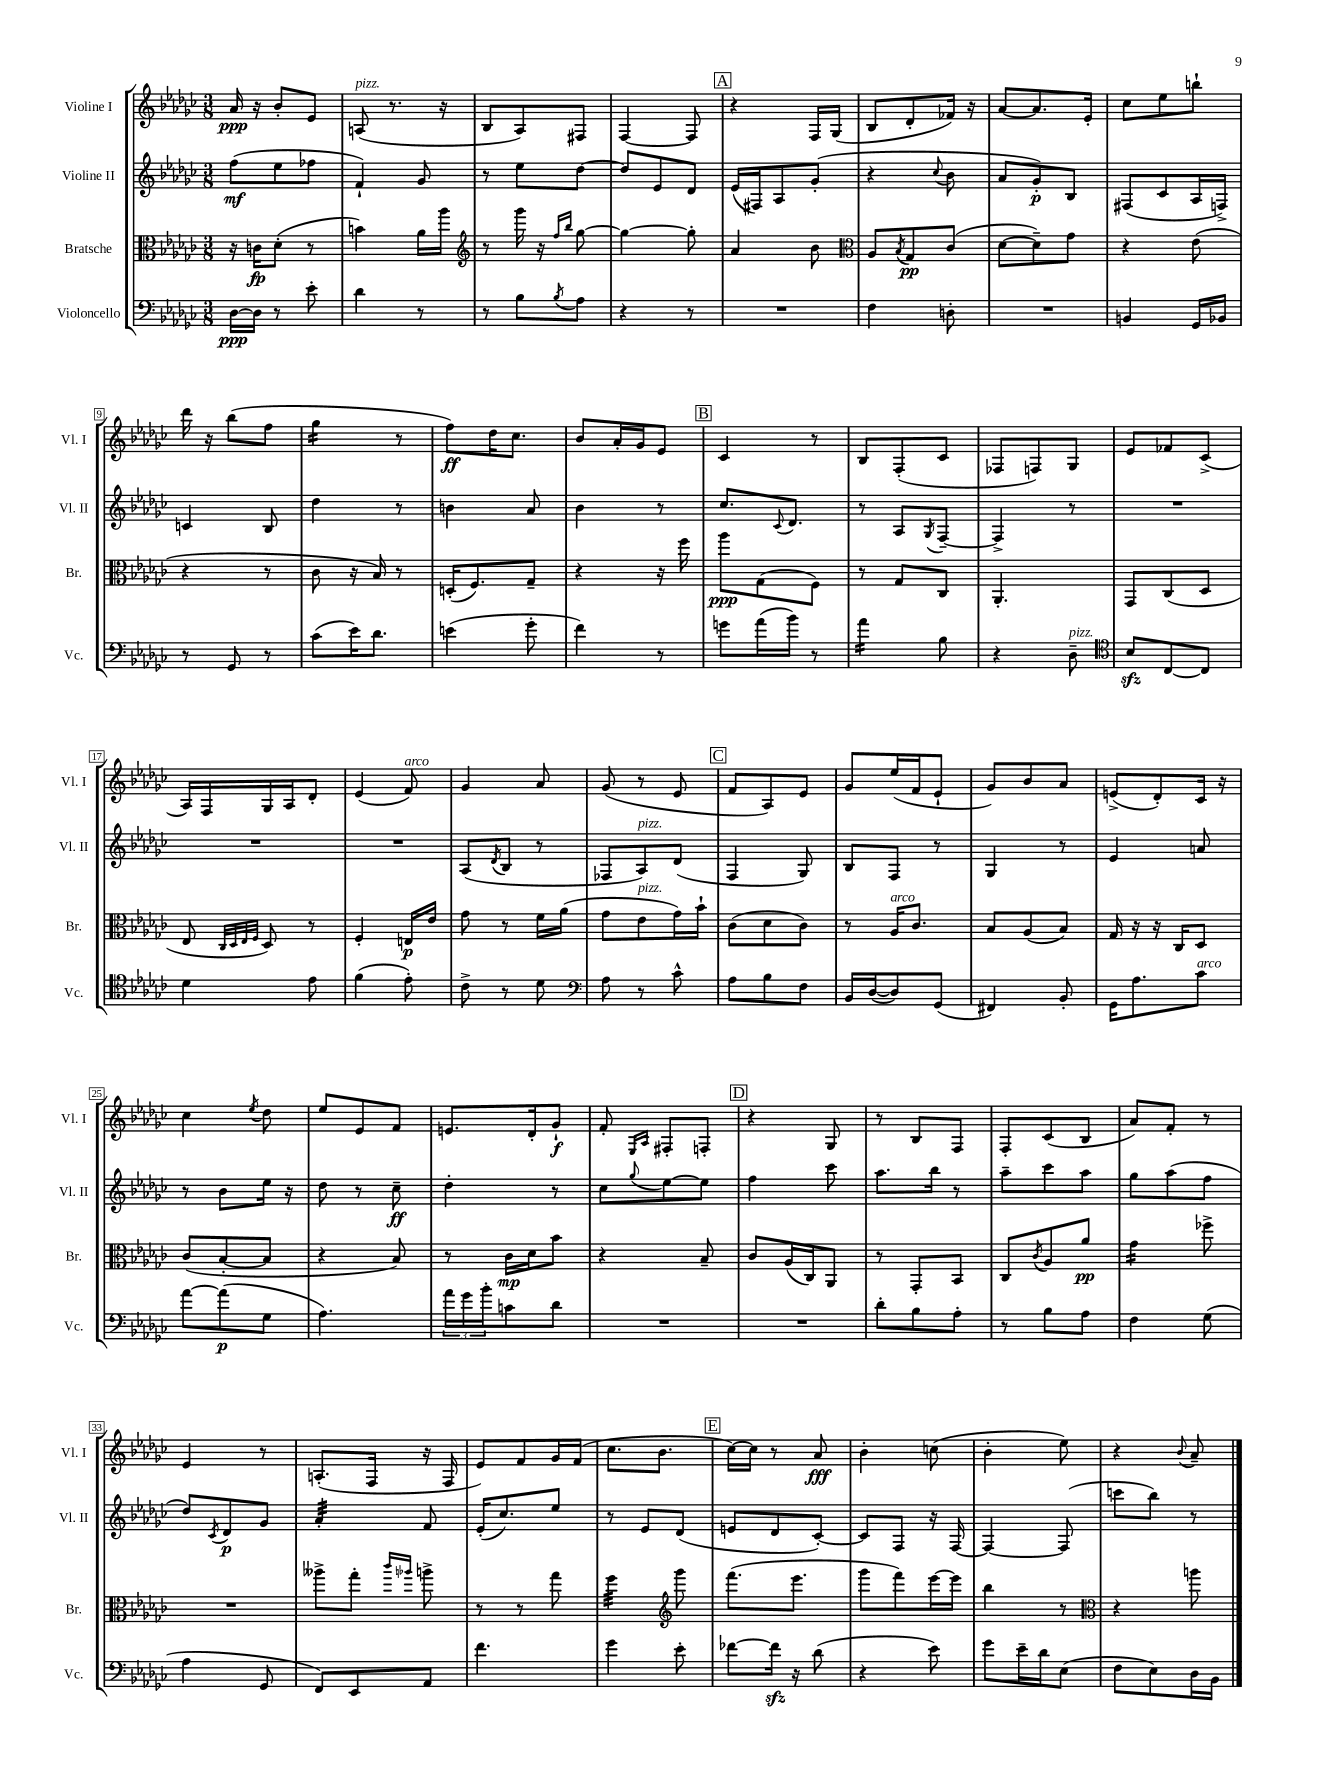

**kern	**kern	**kern	**kern
*staff4	*staff3	*staff2	*staff1
*clefF4	*clefC3	*clefG2	*clefG2
*k[b-e-a-d-g-c-]	*k[b-e-a-d-g-c-]	*k[b-e-a-d-g-c-]	*k[b-e-a-d-g-c-]
*M3/8	*M3/8	*M3/8	*M3/8
[16D-	16r	(8ff	16a-
16D-]	16c	.	16r
8r	(8d-'	8ee-	8b-'
8e-'	8r	8ff-	8e-
=	=	=	=
4d-	4b)	4f`)	(8A
.	.	.	8.r
8r	16a-	8g-	.
.	16aa-	.	16r
=	=	=	=
*	*clefG2	*	*
8r	8r	8r	8B-
8B-	16ggg-	8ee-	8A-)
.	16r	.	.
.	16qqff	.	.
8qB-	16qqbb-	.	.
8A-	[8gg-	[8dd-	8F#
=	=	=	=
4r	4gg-_	8dd-]	[4F
.	.	8e-	.
8r	8gg-']	8d-	8F]
=	=	=	=
4.r	4a-	(16e-	4r
.	.	16F#)	.
.	.	8A-	.
.	8b-	(8g-'	16F
.	.	.	(16G-
=	=	=	=
*	*clefC3	*	*
4F	8A-	4r	8B-
.	8qB-	.	.
.	8G-	.	8d-'
.	.	8qqcc-	.
8D'	(8c-	8b-	16f-)
.	.	.	16r
=	=	=	=
4.r	[8d-	8a-	[8a-
.	8d-~])	8g-')	8.a-]
.	8g-	8B-	.
.	.	.	16e-'
=	=	=	=
4BB	4r	(8F#	8cc-
.	.	8c-	8ee-
16GG-	(8e-	16A-	8bb`
16BB-	.	16F^)	.
=	=	=	=
8r	4r	4c	16ddd-
.	.	.	16r
8GG-	.	.	(8bb-
8r	8r	8B-	8ff
=	=	=	=
(8c-	8c-	4dd-	4gg-
16e-)	16r	.	.
8.d-	16B-)	.	.
.	8r	8r	8r
=	=	=	=
(4e	(16D'	4b	8ff)
.	8.F)	.	.
.	.	.	16dd-
.	.	.	8.cc-
8g-'	8G-~	8a-	.
=	=	=	=
4f)	4r	4b-	8b-
.	.	.	16a-'
.	.	.	16g-
8r	16r	8r	8e-
.	16ff	.	.
=	=	=	=
8g	8aa-	8.cc-	4c-
(16a-	(8G-	.	.
.	.	8qqc-	.
16b-)	.	8.d-	.
8r	8F)	.	8r
=	=	=	=
4a-	8r	8r	8B-
.	8G-	8A-	(8F'
.	.	8qG-	.
8B-	8C-	[8F~	8c-
=	=	=	=
4r	4.AA-'	4F^]	8F-
.	.	.	8F)
8D-~	.	8r	8G-
=	=	=	=
*clefC4	*	*	*
8B-	8GG-	4.r	8e-
[8C-	(8C-	.	8f-
8C-]	8D-	.	(8c-^
=	=	=	=
4d-	8E-	4.r	16A-)
.	.	.	16F
.	32qqC-	.	.
.	32qqD-	.	.
.	32qqE-	.	.
.	32qqF	.	.
.	8D-)	.	16G-
.	.	.	16A-
8e-	8r	.	8d-'
=	=	=	=
(4f	4F'	4.r	(4e-
8e-')	16E	.	8f)
.	16e-	.	.
=	=	=	=
8c-^	8g-	(8A-	4g-
.	.	8qd-	.
8r	8r	8B-	.
8d-	16f	8r	8a-
.	(16a-	.	.
=	=	=	=
*clefF4	*	*	*
8A-	8g-	8F-	(8g-
8r	8e-	8A-)	8r
8c-^^	16g-)	(8d-	8e-
.	16b-`	.	.
=	=	=	=
8A-	(8c-	4F	8f
8B-	8d-	.	8A-)
8F	8c-)	8G-)	8e-
=	=	=	=
16BB-	8r	8B-	8g-
([16D-	.	.	.
8D-])	16A-	8F	(16ee-
.	8.c-	.	16f
(8GG-	.	8r	8e-`
=	=	=	=
4FF#)	8B-	4G-	8g-)
.	(8A-	.	8b-
8BB-'	8B-)	8r	8a-
=	=	=	=
16GG-	16G-	4e-	(8e^
8.A-	16r	.	.
.	16r	.	8d-')
.	16C-	.	.
8c-	8D-	8a	16c-
.	.	.	16r
=	=	=	=
[8a-	(8c-	8r	4cc-
(8a-]	[8B-'	8b-	.
.	.	.	8qee-
8G-	8B-]	16ee-	8dd-
.	.	16r	.
=	=	=	=
4.A-)	4r	8dd-	8ee-
.	.	8r	8e-
.	8B-)	8cc-~	8f
=	=	=	=
24a-	8r	4dd-'	8.e
24g-	.	.	.
24b-'	.	.	.
8c	16c-	.	.
.	16d-	.	16d-'
8d-	8b-	8r	8g-`
=	=	=	=
4.r	4r	8cc-	8f'
.	.	.	16qqE-
.	.	8qqgg-	16qqA-
.	.	[8ee-	8F#'
.	8B-~	8ee-]	8F'
=	=	=	=
4.r	8c-	4ff	4r
.	(16A-	.	.
.	16C-)	.	.
.	8AA-	8ccc-	8G-
=	=	=	=
8d-'	8r	8.aa-	8r
8B-	8GG-'	.	8B-
.	.	16bb-	.
8A-'	8BB-	8r	8F
=	=	=	=
8r	8C-	8aa-~	8F'
.	8qc-	.	.
8B-	8A-	8ccc-	(8c-
8A-	8a-	8aa-	8B-
=	=	=	=
4F	4g-	8gg-	8a-)
.	.	(8aa-	8f'
(8G-	8ff-^	8ff	8r
=	=	=	=
4A-	4.r	8dd-)	4e-
.	.	8qc-	.
.	.	8d-	.
8GG-	.	8g-	8r
=	=	=	=
8FF)	8aa--^	4a-'	(8.A'
8EE-	8gg-'	.	.
.	.	.	16F
.	16qqccc-	.	.
.	16qqaa-	.	.
8AA-	8aa^	8f	16r
.	.	.	16F
=	=	=	=
4.f	8r	(16e-'	8e-)
.	.	8.cc-)	.
.	8r	.	8f
.	8gg-	8ee-	16g-
.	.	.	(16f
=	=	=	=
4g-	4ff	8r	8.cc-
.	.	8e-	.
.	.	.	8.b-
*	*clefG2	*	*
8e-'	8ggg-	(8d-	.
=	=	=	=
[8f-	(8.fff	8e	[16cc-)
.	.	.	16cc-]
16f-]	.	8d-	8r
16r	8.eee-	.	.
(8d-	.	[8c-')	8a-
=	=	=	=
4r	8ggg-	8c-]	4b-'
.	8fff)	8F	.
8e-)	[16eee-	16r	(8cc
.	16eee-]	[16F	.
=	=	=	=
8g-	4bb-	4F_	4b-'
16e-~	.	.	.
16d-	.	.	.
(8E-	8r	(8F]	8ee-)
=	=	=	=
*	*clefC3	*	*
8F	4r	8ccc	4r
8E-)	.	8bb-)	.
.	.	.	8qqb-
16D-	8aa	8r	8a-~
16BB-	.	.	.
==	==	==	==
*-	*-	*-	*-
